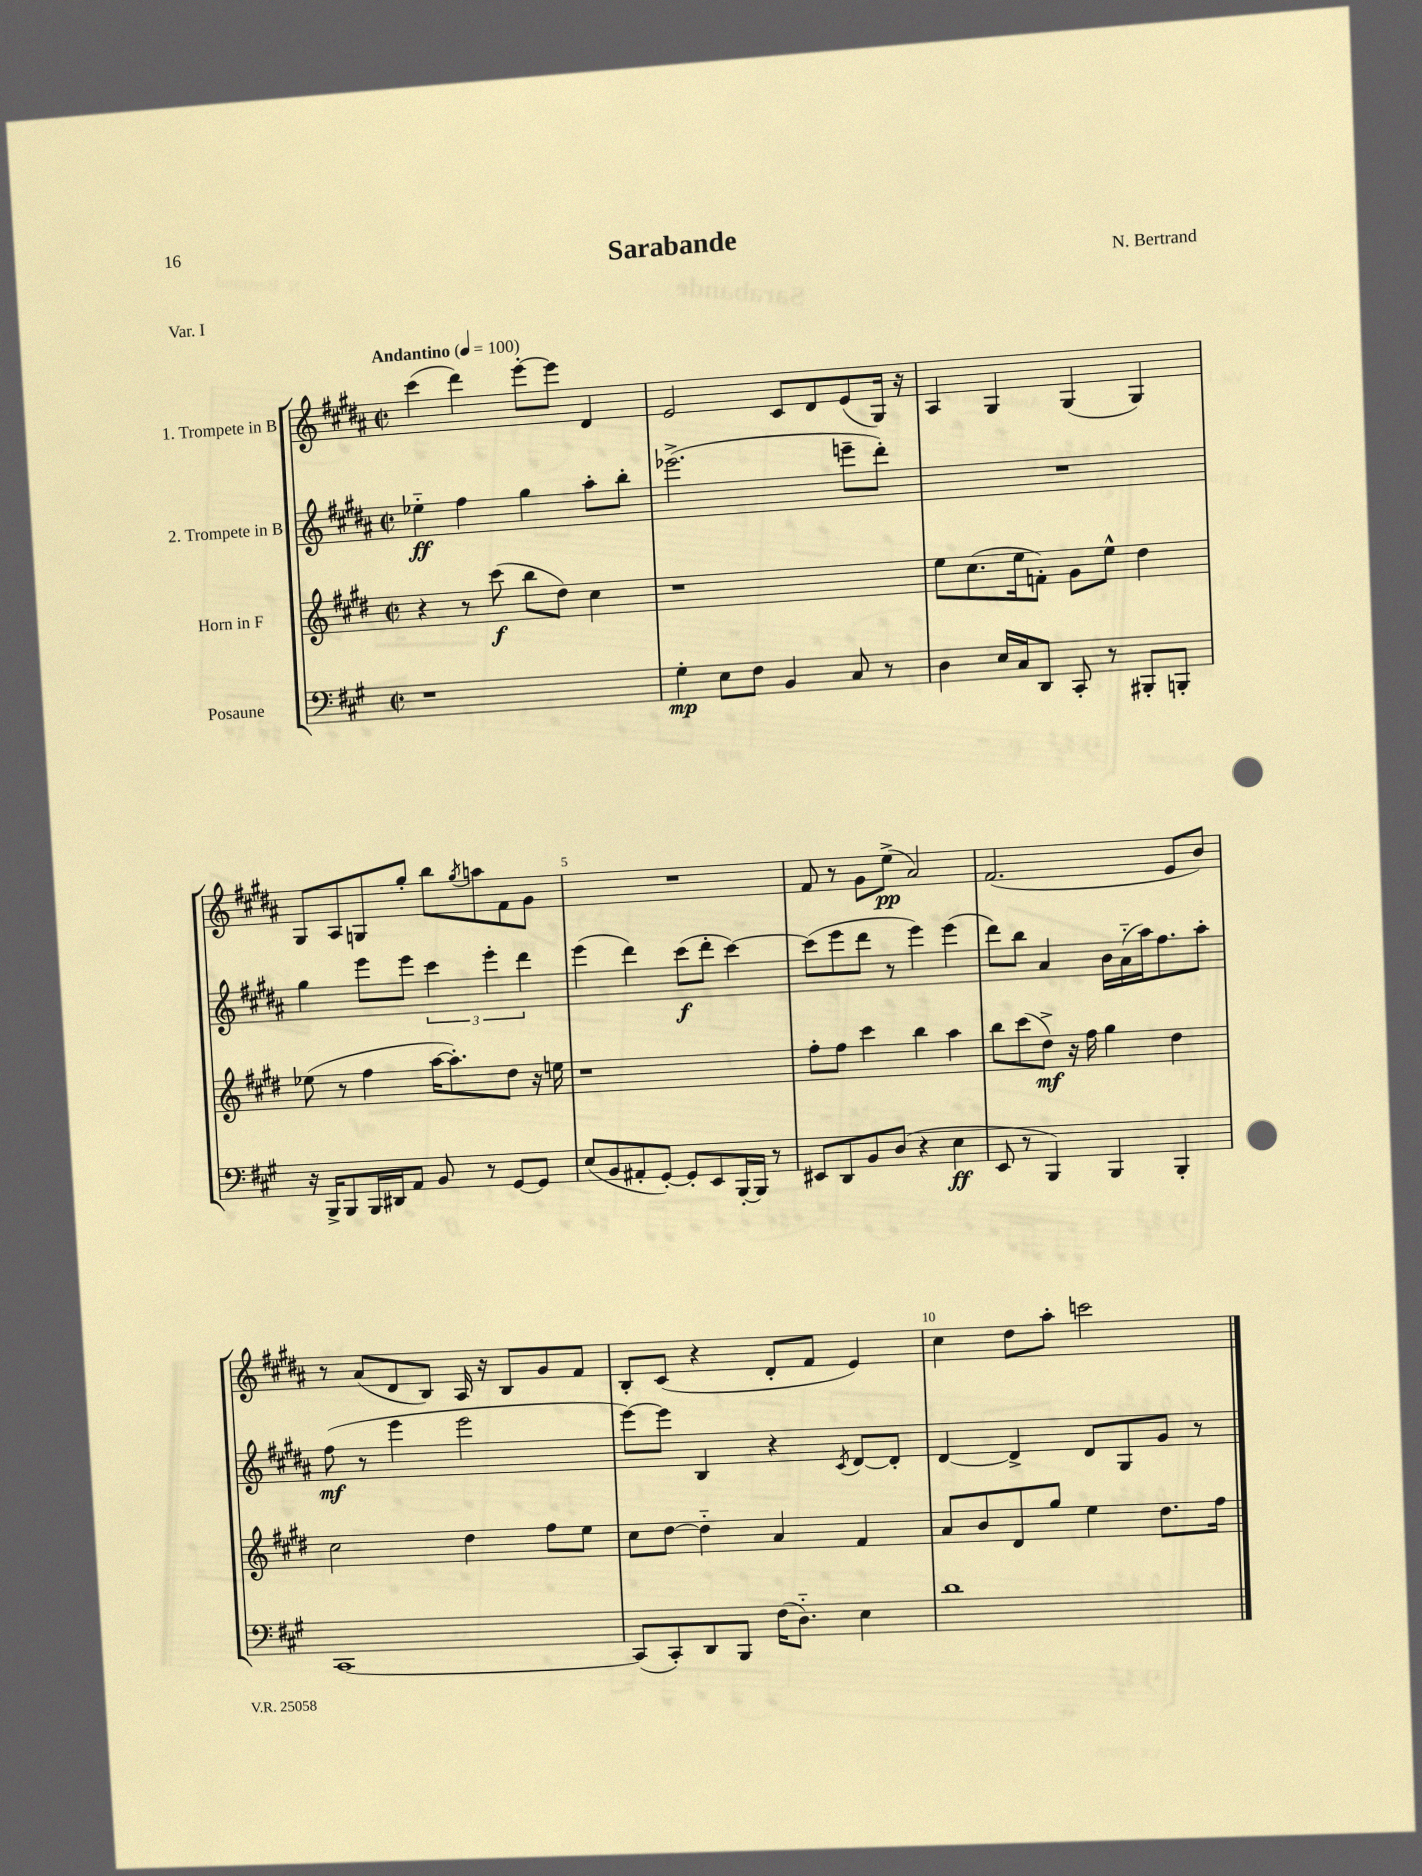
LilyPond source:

\header { title = "Sarabande" composer = "N. Bertrand" piece = "Var. I" }
<<
\new StaffGroup <<
\new Staff = "s0" \with { instrumentName = "1. Trompete in B" } {
    \clef treble \key b \major \defaultTimeSignature \time 2/2 \tempo "Andantino" 4 = 100
    cis'''4( dis'''4) e'''8~-. e'''8 dis'4 |
    e'2 cis'8 dis'8 e'8( gis16) r16 |
    ais4 gis4 gis4( gis4) |
    gis8 ais8 g8 gis''8-. b''8 \acciaccatura { gis''8 } a''8 fis'8 gis'8 |
    R1 |
    fis'8 r8 gis'8 e''8->\pp( ais'2) |
    fis'2.( e'8 b'8) |
    r8 ais'8( dis'8 b8) ais16 r16 b8 gis'8 fis'8 |
    b8-. cis'8( r4 dis'8-. fis'8 e'4) |
    cis''4 dis''8 ais''8-. c'''2 \bar "|." |
}
\new Staff = "s1" \with { instrumentName = "2. Trompete in B" } {
    \clef treble \key b \major \defaultTimeSignature \time 2/2
    ees''4-_\ff fis''4 gis''4 ais''8-. b''8-. |
    ees'''2.->( e'''8-- dis'''8-.) |
    R1 |
    gis''4 e'''8 e'''8 \tuplet 3/2 { cis'''4 e'''4-. dis'''4 } |
    e'''4( dis'''4) cis'''8\f( dis'''8-. cis'''4~) |
    cis'''8( e'''8 dis'''8 r8 e'''4) e'''4( |
    dis'''8) b''8 ais'4 b'16 ais'16-_( ais''16) fis''8. ais''8-. |
    fis''8\mf( r8 e'''4 e'''2 |
    e'''8~) e'''8 b4 r4 \acciaccatura { cis'8 } dis'8~ dis'8-. |
    dis'4~ dis'4-> dis'8 gis8 gis'8 r8 \bar "|." |
}
\new Staff = "s2" \with { instrumentName = "Horn in F" } {
    \clef treble \key e \major \defaultTimeSignature \time 2/2
    r4 r8 cis'''8\f( b''8 dis''8) cis''4 |
    r1 |
    e''8 cis''8.( e''16 f'8-.) gis'8 e''8-^ dis''4 |
    ees''8( r8 fis''4 a''16~ a''8.-.) dis''8 r16 e''16 |
    r1 |
    fis''8-. fis''8 cis'''4 b''4 a''4 |
    b''8 cis'''8( dis''8->\mf) r16 fis''16 gis''4 dis''4 |
    cis''2 dis''4 fis''8 e''8 |
    cis''8 dis''8~ dis''4-_ a'4 fis'4 |
    a'8 b'8 dis'8 gis''8 e''4 dis''8. fis''16 \bar "|." |
}
\new Staff = "s3" \with { instrumentName = "Posaune" } {
    \clef bass \key a \major \defaultTimeSignature \time 2/2
    r1 |
    gis4-.\mp e8 fis8 b,4 cis8 r8 |
    d4 e16 cis16 d,8 cis,8-. r8 bis,,8-. b,,8-. |
    r16 b,,16-> b,,8 b,,16 dis,16 a,8 b,8 r8 gis,8~ gis,8 |
    e8( b,8 ais,8-. gis,8~-.) gis,8-. e,8 b,,16~-. b,,16 r8 |
    eis,8 d,8 b,8 d8( r4 e4\ff |
    e,8 r8 b,,4) b,,4 b,,4-. |
    cis,1~ |
    cis,8( cis,8-.) d,8 b,,8 fis16( d8.-_) e4 |
    d'1 \bar "|." |
}
>>
>>
\layout { \context { \Score \override BarNumber.break-visibility = ##(#f #t #t) barNumberVisibility = #(every-nth-bar-number-visible 5) } }
